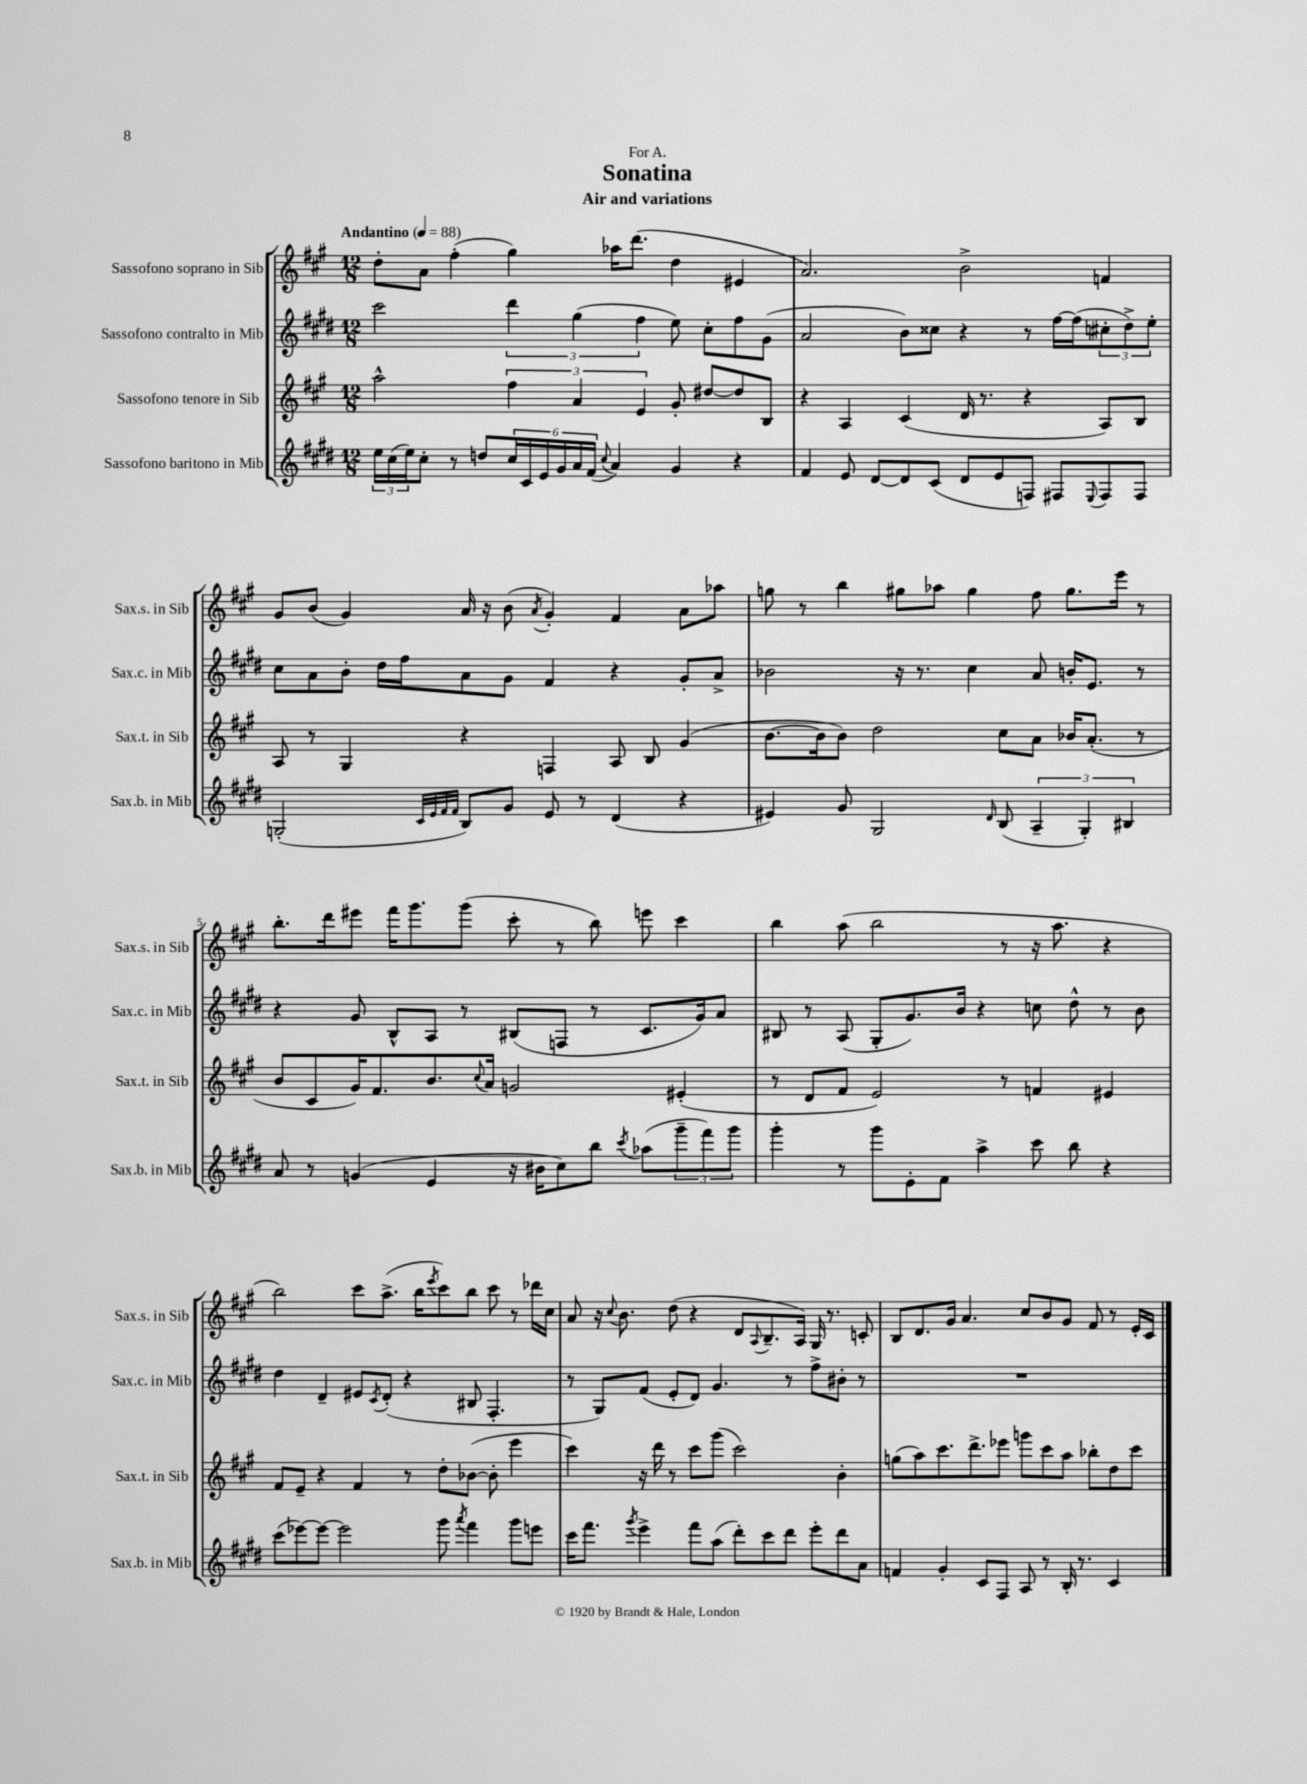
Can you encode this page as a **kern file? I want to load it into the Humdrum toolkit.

**kern	**kern	**kern	**kern
*staff4	*staff3	*staff2	*staff1
*clefG2	*clefG2	*clefG2	*clefG2
*k[f#c#g#d#]	*k[f#c#g#]	*k[f#c#g#d#]	*k[f#c#g#]
*M12/8	*M12/8	*M12/8	*M12/8
*MM88	*MM88	*MM88	*MM88
24ee	2aa^^	2ccc#	8dd'
(24cc#	.	.	.
24ee)	.	.	.
8cc#'	.	.	8a
8r	.	.	(4ff#'
8dd	.	.	.
24cc#	6ff#	6ddd#	4gg#)
24c#	.	.	.
24e	.	.	.
24g#	.	.	.
24a	6a	(6gg#	.
(24f#	.	.	.
8qqcc#	.	.	.
4a)	.	.	16aa-
.	.	.	(8.ddd
.	6e	6ff#	.
4g#	8g#'	8ee)	4dd
.	[8dd#	8cc#'	.
4r	8dd#]	8ff#	4e#
.	8B	(8g#	.
=	=	=	=
4f#	4r	2a	2.a)
8e	4A	.	.
[8d#	.	.	.
8d#]	(4c#	8b)	.
(8c#	.	8cc##	.
8d#	16d	4r	2b^
.	8.r	.	.
8e	.	.	.
8F)	4r	8r	.
8F#	.	[16ff#	.
.	.	(16ff#]	.
8qqE	.	.	.
8F#	8A)	12cc#'	4f
.	.	12dd#^)	.
8F#	8B	.	.
.	.	12ee'	.
=	=	=	=
(2G'	8A	8cc#	8g#
.	8r	8a	(8b
.	4G#	8b'	4g#)
.	.	16dd#	.
.	.	16ff#	.
32qqc#	.	.	.
32qqe	.	.	.
32qqf#	.	.	.
32qqf#	.	.	.
8B)	4r	8a	16a
.	.	.	16r
8g#	.	8g#	(8b
.	.	.	8qa
8e	4F	4f#	4g#')
8r	.	.	.
(4d#	8A	4r	4f#
.	8B	.	.
4r	(4g#	8g#'	8a
.	.	8a^	8aa-
=	=	=	=
4e#)	[8.b	2b-	8gg
.	.	.	8r
.	16b]	.	.
8g#	8b)	.	4bb
2G#	2dd	.	.
.	.	16r	8gg#
.	.	8.r	.
.	.	.	8aa-
.	.	4cc#	4gg#
16qqd#	.	.	.
(8B	8cc#	.	.
6A~	8a	8a	8ff#
.	16b-	16b'	8.gg#
6G#')	.	.	.
.	(8.a'	8.e	.
.	.	.	16eee
6B#	.	.	.
.	8r	8r	8r
=	=	=	=
8a	8b	4r	8.bb'
8r	8c#	.	.
.	.	.	16ddd
(4g	16g#)	8g#	8eee#
.	8.f#	.	.
.	.	8B^^	16fff#
.	.	.	8.ggg#
4e	8.b	8A	.
.	.	8r	(8ggg#
.	8qqcc#	.	.
.	16a	.	.
16r	2g	(8B#	8ccc#'
16b#	.	.	.
8cc#)	.	8F	8r
8bb	.	8r	8bb)
8qccc#	.	.	.
(8aa-	.	8.c#	8eee
12ggg#~	(4e#'	.	4ccc#
.	.	16g#)	.
12fff#)	.	.	.
.	.	8a	.
12ggg#	.	.	.
=	=	=	=
4ggg#'	8r	8B#	4bb
.	8d	8r	.
8r	8f#	(8A	(8aa
8ggg#	2e)	8G#'	2bb
8e'	.	8.g#)	.
8f#	.	.	.
.	.	16b	.
4aa^	.	4r	.
.	8r	.	8r
8ccc#	4f	8cc	16r
.	.	.	8.aa
8bb	.	8dd#^^	.
4r	4e#	8r	4r
.	.	8b	.
=	=	=	=
(8ccc#	8f#	4dd#	2bb)
[8eee-)	8e~	.	.
8eee-_	4r	4d#~	.
2eee-]	.	.	.
.	4f#	8e#	8ccc#
.	.	8qc#	.
.	.	(8d#'	(8.aa^
.	8r	4r	.
.	.	.	16bb
.	.	.	8qeee
8ggg#	8dd'	.	8ccc#)
8qaaa	.	.	.
4fff#	([8b-	8B#	8bb
.	8b-']	4.F#'	8ccc#
8ggg#	4eee	.	8r
8eee	.	.	16ddd-
.	.	.	16cc#
=	=	=	=
16ccc#	4ccc#)	8r	8a
8.fff#	.	.	.
.	.	8G#)	16r
.	.	.	8qqcc#
.	.	.	8.b
8qggg#	.	.	.
4eee^	16r	(8f#	.
.	16ddd	.	.
.	8r	8e'	(8dd
8fff#	8ccc#	8d#)	4r
(8aa	(8ggg#	4.g#	.
8ddd#')	2ccc#)	.	8d
.	.	.	8qqA
8ccc#	.	.	8.B~
8ddd#	.	8r	.
.	.	.	16A)
8eee'	.	8ff#^	16G#
.	.	.	8.r
8ddd#	4b'	8b#'	.
8a	.	8r	8c'
=	=	=	=
4f	(8gg	1.r	8B
.	8aa)	.	8.d
4g#'	8.ccc#	.	.
.	.	.	16g#
.	.	.	4.a
.	8.ddd^	.	.
8c#	.	.	.
8F#	8eee-	.	.
8A	8ggg	.	8cc#
8r	8ccc#	.	8b
16B'	8aa	.	8g#
8.r	.	.	.
.	8bb-'	.	8f#
4c#	8dd	.	8r
.	8ccc#	.	16e'
.	.	.	16c#
==	==	==	==
*-	*-	*-	*-
